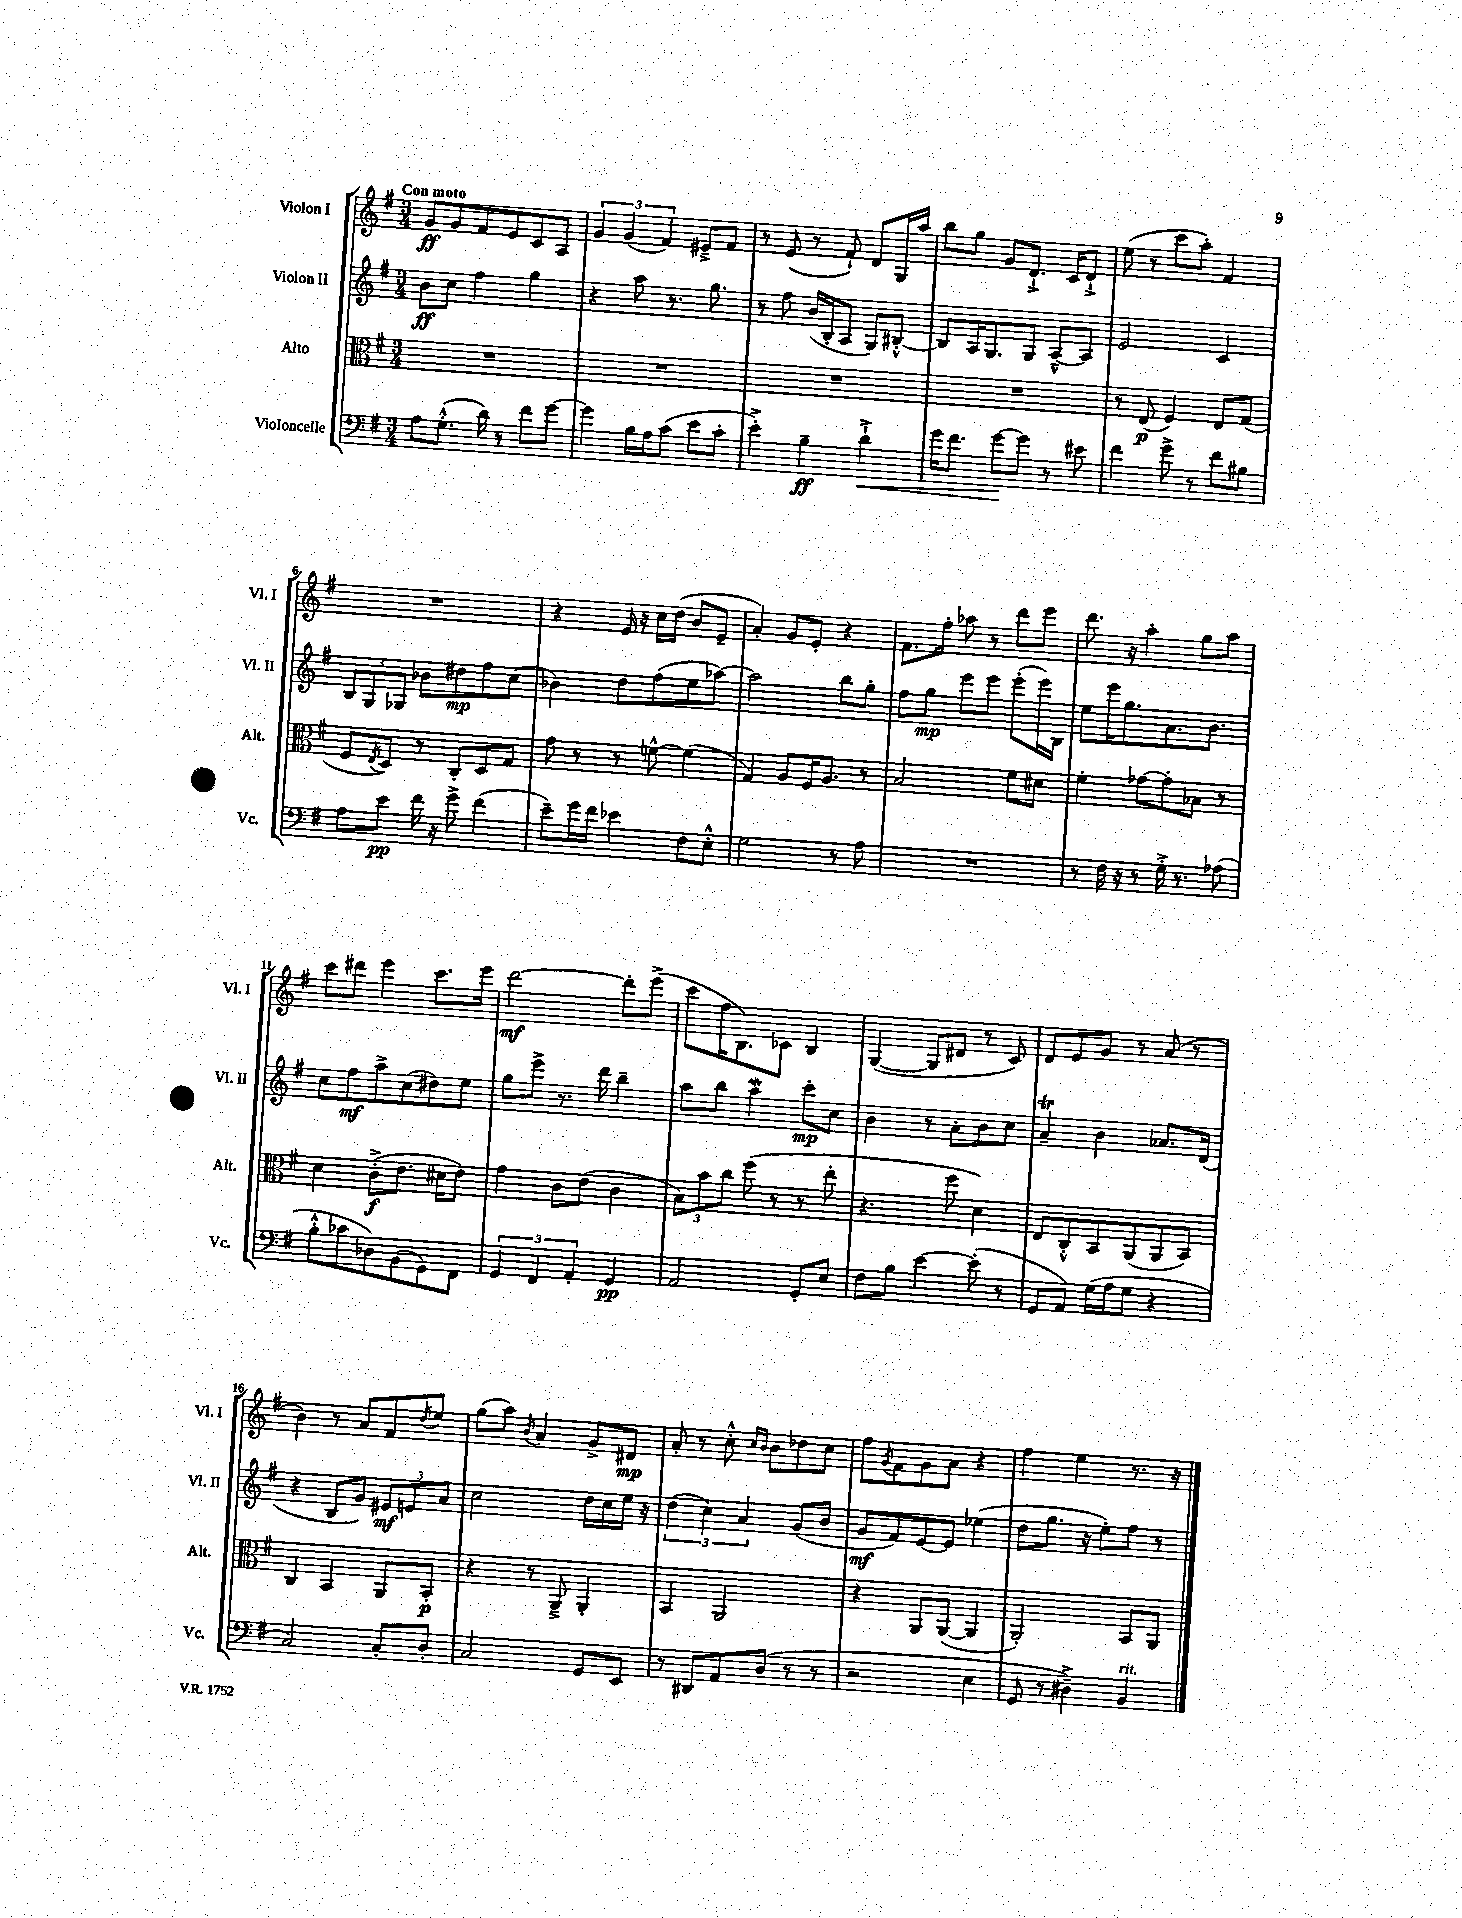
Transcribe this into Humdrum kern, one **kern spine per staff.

**kern	**kern	**kern	**kern
*staff4	*staff3	*staff2	*staff1
*clefF4	*clefC3	*clefG2	*clefG2
*k[f#]	*k[f#]	*k[f#]	*k[f#]
*M3/4	*M3/4	*M3/4	*M3/4
8A\L	2.r	8b\L	8g/L
(8.G'^^\J	.	8cc\J	8g/
.	.	4ff#\	8f#/
16d\)	.	.	.
8r	.	.	8e/
8f#\L	.	4gg\	8c/
[8g\J	.	.	8A/J
=	=	=	=
4g\]	2.r	4r	6g/
.	.	.	(6g/
16B\LL	.	8aa\	.
16A\J	.	.	.
.	.	.	6f#/)
(8c\J	.	8.r	.
8e\L	.	.	8e#~^/L
.	.	8.gg\	.
8c'\J	.	.	8f#/J
=	=	=	=
4e'^\)	2.r	8r	8r
.	.	8ff#\	(8e/
4B~\	.	(16b/LL	8r
.	.	16B'/J	.
.	.	8A/J	8f#`/)
4d`^\	.	8G/L)	8d/L
.	.	[8B#'^^/J	16G/L
.	.	.	16aa/JJ
=	=	=	=
16g\LK	2.r	8B#/]L	8bb\L
8.f#\J	.	.	.
.	.	16A/K	8gg\J
.	.	8.G/	.
[8g\L	.	.	8g/L
8g\]J	.	8G/J	8.d`^/J
8r	.	[8A~^^/L	.
.	.	.	16c/LK
8e#\	.	8A/]J	8d`^/J
=	=	=	=
4f#\	8r	2e/	(8ee\
.	(8E/	.	8r
8g^\	4F#/)	.	8ccc\L
8r	.	.	8aa'\J)
8f#\L	8E/L	4c/	4f#/
8B#\J	(8G/J	.	.
=	=	=	=
8A\L	8F#/L	12B/L	2.r
.	.	12G/	.
.	8qE/	.	.
8e\J	8D/J)	.	.
.	.	12G-/J	.
16f#\	8r	8b-\L	.
16r	.	.	.
8g^\	8C'/L	8dd#\	.
(4f#\	8D/	8ff#\	.
.	8G/J	(8cc\J	.
=	=	=	=
8e~\L)	8g\	4b-\)	4r
16g\L	8r	.	.
16f#\JJ	.	.	.
4e-\	8r	8dd\L	16e/
.	.	.	16r
.	[8f^^\	(8ff#\	16cc\LL
.	.	.	(16dd\JJ
8F#\L	(4f\]	8ee\	8b/L
8E'^^\J	.	[8aa-\J)	8e~/J
=	=	=	=
2G\	4G/)	2aa-\]	4a'/)
.	8A/L	.	8g/L
.	16F#/K	.	8e'/J
.	8.A/J	.	.
8r	.	8bb\L	4r
8A\	8r	8gg'\J	.
=	=	=	=
2.r	2B/	8ff#\L	8.f#\L
.	.	8gg\J	.
.	.	.	16ff#'\Jk
.	.	8eee\L	8aa-\
.	.	8eee\J	8r
.	8f#\L	(8eee'\L	8ddd\L
.	8d#\J	16eee\L)	8eee\J
.	.	16B\JJ	.
=	=	=	=
8r	4f#'\	8ee\L	8.ddd\
16F#\	.	16eee\K	.
16r	.	8.gg\	16r
8r	[8g-\L	.	4aa'\
16G'^\	8g-'\]	8.a\	.
8.r	.	.	.
.	8B-\J	.	8gg\L
.	.	8.b\J	.
(8A-\	8r	.	8aa\J
=	=	=	=
8B'^^\L	4d\	8cc\L	8ccc\L
8c-\	.	8ff#\	8ddd#\J
8D-\)	(8c'^\L	8aa^\	4eee\
(8BB\	8.e\J	(8cc\	.
8GG\)	.	8dd#\)	8.ccc\L
.	16d#\LK	.	.
8FF#\J	8e\J)	8ee\J	.
.	.	.	16eee\Jk
=	=	=	=
6GG/	4g\	8gg\L	[2ddd\
.	.	8eee^\J	.
6FF#/	.	.	.
.	8c\L	8.r	.
6AA'/	.	.	.
.	(8e\J	.	.
.	.	16ddd\	.
4GG/	4c\	4bb~\	8ddd'\]L
.	.	.	(8eee^\J
=	=	=	=
2AA/	12B\L)	8aa\L	8ccc\L
.	12b\	.	.
.	.	8bb\J	16ff#\K
.	12cc\J	.	.
.	.	.	8.B\)
.	(8ff#\	4aa\	.
.	8r	.	8c-\J
8GG'/L	8r	8ccc'\L	4B/
8E/J	8ee'\	8cc\J	.
=	=	=	=
8F#\L	4.r	4b\	([4G/
8B\J	.	.	.
[4e\	.	8r	8G/]L
.	8ff#\	8a'\L	8d#/J
(8e'\]	4d\)	8b\	8r
8r	.	8cc\J	8c/)
=	=	=	=
8GG/L	8E/L	4a~/	8d/L
8AA/J)	8C'^^/	.	8e/
(16G\LL	8BB/	4b\	8g/J
16A\J	.	.	.
8G\J	(8AA/	.	8r
4r	8AA/	8.a-/L	(8a/
.	8BB/J)	.	8r
.	.	(16d/Jk	.
=	=	=	=
2C/)	4C/	4r	4b\)
.	4BB/	8B/L	8r
.	.	8g/J)	8a/L
8C'/L	8AA/L	12e#/L	8f#/
.	.	12e/	.
.	.	.	8qdd/
8D'/J	8BB'/J	.	8ee/J
.	.	12a/J	.
=	=	=	=
2C/	4r	2cc\	(8gg\L
.	.	.	8aa\J)
.	.	.	8qb/
.	8r	.	4a/
.	8AA~^/	.	.
8GG/L	4AA'/	16dd\LL	8g^/L
.	.	16cc\	.
8EE/J	.	16ee\JJ	8d#/J
.	.	16r	.
=	=	=	=
8r	4BB/	(6dd\	8a'/
8DD#/L	.	.	8r
.	.	6cc\)	.
8AA/	2AA/	.	8cc'^^\
.	.	6a/	.
.	.	.	16qqcc/LL
.	.	.	16qqb/JJ
(8D/J	.	.	8b\L
8r	.	(8g/L	8dd-\
8r	.	8b/J	8cc\J
=	=	=	=
2r	4r	8g/L	8ff#\L
.	.	.	8qg/
.	.	8f#/)	8f#\
.	8AA/L	[8e/	8g\
.	([8AA/J	8e/]J	8a\J
4E\	4AA/]	(4ee-\	4r
=	=	=	=
8GG/	2AA'/)	8dd\L	4ff#\
8r	.	8.gg\J	.
4D#~^\)	.	.	4ee\
.	.	16r	.
.	.	8ee'\L)	.
4BB/	8BB/L	8ff#\J	8.r
.	8AA/J	8r	.
.	.	.	16r
==	==	==	==
*-	*-	*-	*-
